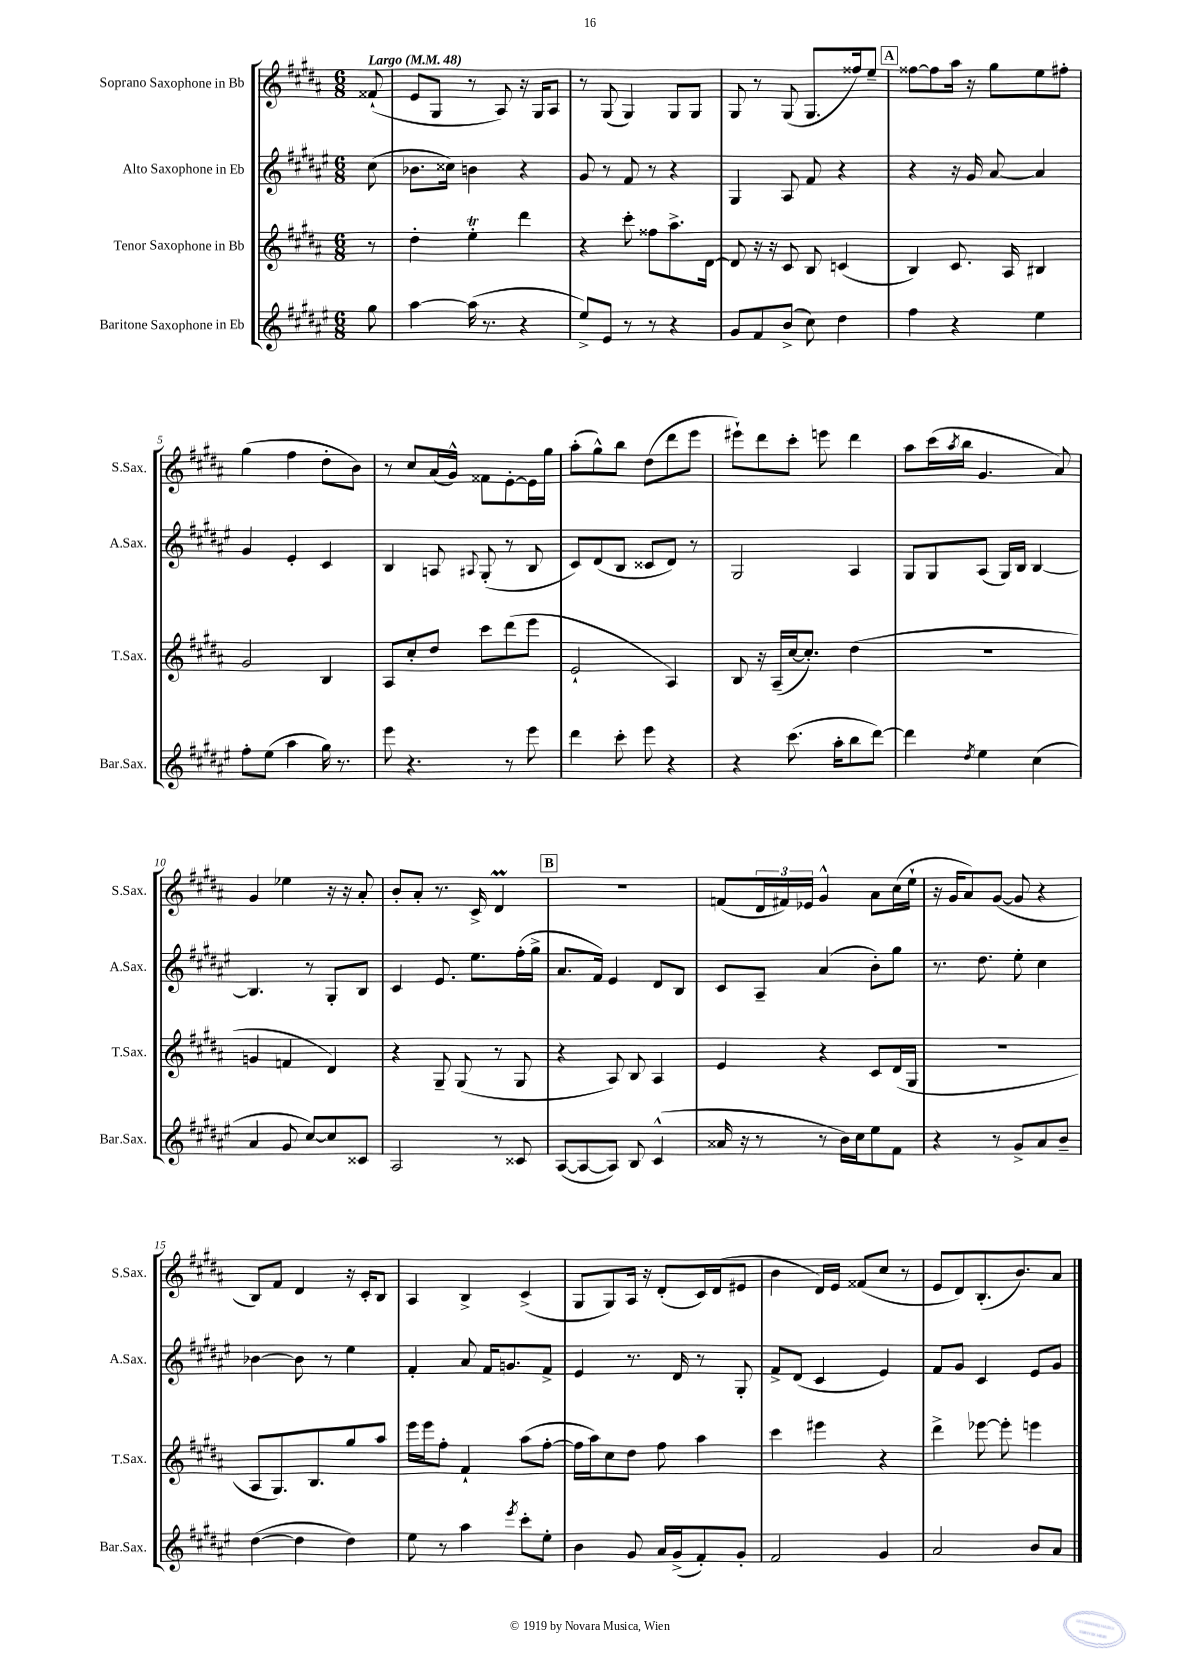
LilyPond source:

<<
\new StaffGroup <<
\new Staff = "s0" \with { instrumentName = "Soprano Saxophone in Bb" shortInstrumentName = "S.Sax." } {
    \clef treble \key b \major \numericTimeSignature \time 6/8 \partial 8 \tempo "Largo" 4 = 48
    fisis'8-!( |
    e'8 gis8 r8 ais8) r16 gis16 ais8 |
    r8 gis8( gis4) gis8 gis8 |
    gis8 r8 gis8( gis8. fisis''16) e''8-- |
    \mark \markup { \box "A" } fisis''8~ fisis''8 ais''16 r16 gis''8 e''8 fis''8-. |
    gis''4( fis''4 dis''8-. b'8) |
    r8 cis''8 ais'16( gis'16-^) fisis'8 e'8~-. e'16 gis''16 |
    ais''8-.( gis''8-^) b''8 dis''8( dis'''8 e'''8 |
    eis'''8-!) dis'''8 cis'''8-. e'''8 dis'''4 |
    ais''8 cis'''16( \acciaccatura { ais''8 } b''16 gis'4. ais'8) |
    gis'4 ees''4 r16 r16 ais'8-. |
    b'8-. ais'8-. r8. cis'16-> dis'4\prall |
    \mark \markup { \box "B" } R2. |
    f'8( \tuplet 3/2 { dis'16 fis'16) ees'16 } gis'4-^ ais'8 cis''16( e''16-! |
    r16 gis'16 ais'8) gis'8~( gis'8 r4 |
    b8) fis'8 dis'4 r16 cis'16-. b8 |
    ais4 b4-> cis'4->( |
    gis8 gis8) ais16 r16 dis'8-.( cis'16) dis'16( eis'8 |
    b'4 dis'16) e'16 fisis'8( cis''8 r8 |
    e'8 dis'8) b8.-.( b'8.) ais'8 \bar "|." |
}
\new Staff = "s1" \with { instrumentName = "Alto Saxophone in Eb" shortInstrumentName = "A.Sax." } {
    \clef treble \key fis \major \numericTimeSignature \time 6/8 \partial 8
    cis''8( |
    bes'8. cisis''16) b'4 r4 |
    gis'8 r8 fis'8 r8 r4 |
    gis4 ais8 fis'8 r4 |
    \mark \markup { \box "A" } r4 r16 gis'16 ais'8~ ais'4 |
    gis'4 eis'4-. cis'4 |
    b4 a8 \appoggiatura { ais8 } gis8-.( r8 b8 |
    cis'8) dis'8( b8 cisis'8 dis'8) r8 |
    gis2 ais4 |
    gis8 gis8 ais8( gis16) b16 b4~ |
    b4. r8 gis8-. b8 |
    cis'4 eis'8. eis''8. fis''16-.( gis''16-> |
    \mark \markup { \box "B" } ais'8. fis'16) eis'4 dis'8 b8 |
    cis'8 ais8-- ais'4( b'8-.) gis''8 |
    r8. dis''8. eis''8-. cis''4 |
    bes'4~ bes'8 r8 eis''4 |
    fis'4-. ais'8 fis'16 g'8. fis'8-> |
    eis'4 r8. dis'16 r8 gis8-. |
    fis'8-> dis'8( cis'4 eis'4) |
    fis'8 gis'8 cis'4 eis'8 gis'8 \bar "|." |
}
\new Staff = "s2" \with { instrumentName = "Tenor Saxophone in Bb" shortInstrumentName = "T.Sax." } {
    \clef treble \key b \major \numericTimeSignature \time 6/8 \partial 8
    r8 |
    dis''4-. e''4-.\trill dis'''4 |
    r4 cis'''8-. fisis''8 ais''8.-> dis'16~ |
    dis'8 r16 r16 cis'8 b8 c'4( |
    \mark \markup { \box "A" } b4) cis'8. ais16 bis4 |
    gis'2 b4 |
    ais8 cis''8-. dis''8 cis'''8 dis'''8( e'''8 |
    e'2-! ais4) |
    b8 r16 ais16--( cis''16~ cis''8.-.) dis''4( |
    R2. |
    g'4 f'4 dis'4) |
    r4 gis8-- gis8( r8 gis8 |
    \mark \markup { \box "B" } r4 ais8) b8 ais4 |
    e'4 r4 cis'8 dis'16( gis16 |
    R2. |
    ais8 gis8.) b8. gis''8 ais''8 |
    e'''16 e'''16 fis''8-. fis'4-! ais''8( fis''8~-. |
    fis''16 ais''16) cis''8 dis''8 fis''8 ais''4 |
    cis'''4 eis'''4 r4 |
    dis'''4-> ees'''8~ ees'''8-. e'''4 \bar "|." |
}
\new Staff = "s3" \with { instrumentName = "Baritone Saxophone in Eb" shortInstrumentName = "Bar.Sax." } {
    \clef treble \key fis \major \numericTimeSignature \time 6/8 \partial 8
    gis''8 |
    ais''4~ ais''16( r8. r4 |
    eis''8->) eis'8 r8 r8 r4 |
    gis'8 fis'8 b'8->( cis''8) dis''4 |
    \mark \markup { \box "A" } fis''4 r4 eis''4 |
    fis''8-. eis''8( ais''4 gis''16) r8. |
    eis'''8 r4. r8 eis'''8 |
    dis'''4 cis'''8-. eis'''8 r4 |
    r4 cis'''8.( ais''16-. b''8 dis'''8~) |
    dis'''4 \acciaccatura { dis''8 } eis''4 cis''4( |
    ais'4 gis'8 cis''8~) cis''8 cisis'8 |
    ais2 r8 cisis'8 |
    \mark \markup { \box "B" } ais8~( ais8~ ais8) b8 cis'4-^( |
    aisis'16 r16 r8 r8 b'16) cis''16 eis''8 fis'8 |
    r4 r8 gis'8-> ais'8 b'8-- |
    dis''4~( dis''4 dis''4) |
    eis''8 r8 ais''4 \acciaccatura { eis'''8 } cis'''8-. eis''8-. |
    b'4 gis'8 ais'16 gis'16->( fis'8-.) gis'8-. |
    fis'2 gis'4 |
    ais'2 b'8 ais'8 \bar "|." |
}
>>
>>
